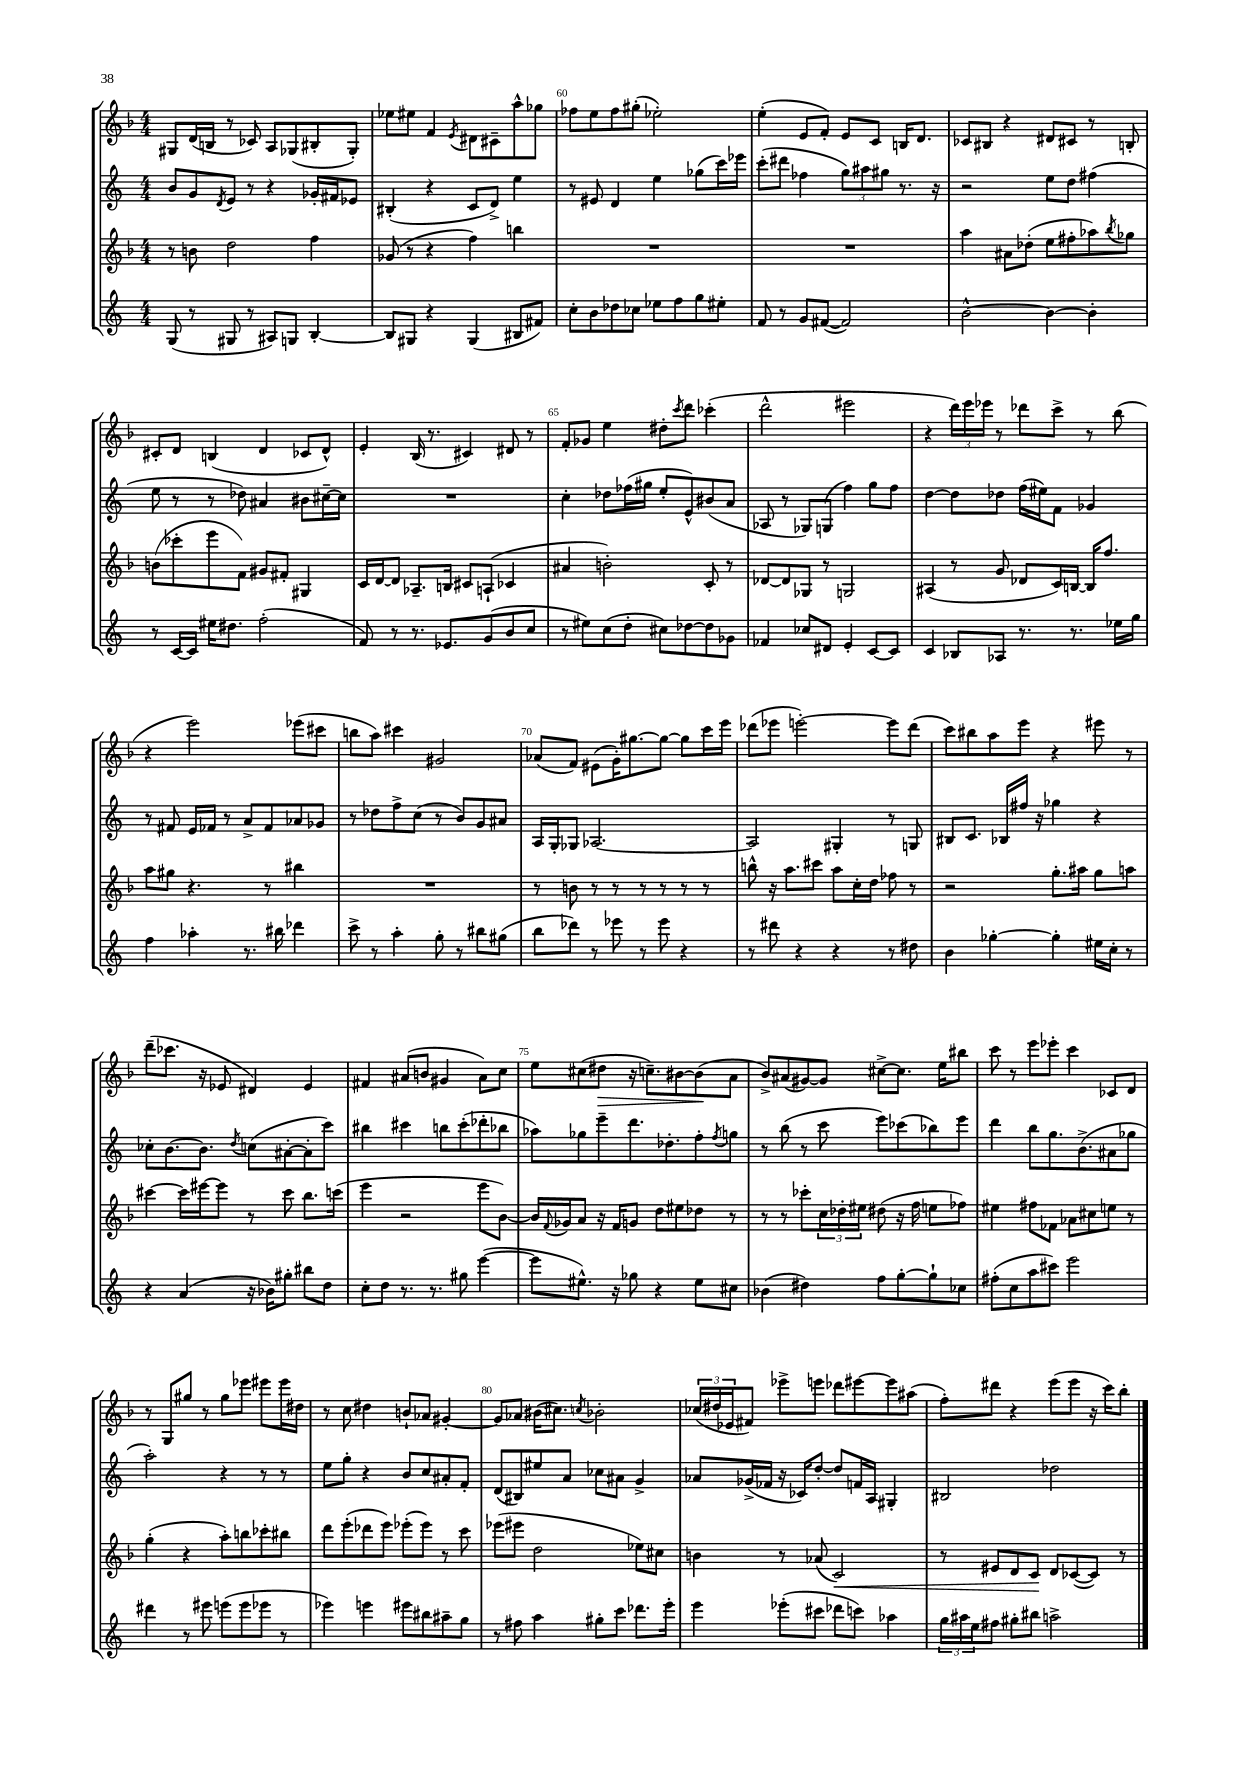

**kern	**kern	**kern	**kern
*staff4	*staff3	*staff2	*staff1
*clefG2	*clefG2	*clefG2	*clefG2
*k[]	*k[b-]	*k[]	*k[b-]
*M4/4	*M4/4	*M4/4	*M4/4
(8G	8r	8b	8G#
8r	8b	8g	(16d
.	.	.	16B
.	.	8qd	.
8G#	2dd	8e	8r
8r	.	8r	8c-)
8A#)	.	4r	8A
8G	.	.	(8G-
[4B'	4ff	16g-'	8B#'
.	.	16f#	.
.	.	8e-	8G-')
=	=	=	=
8B]	(8g-	(4B#'	8ee-
8G#	8r	.	8ee#
4r	4r	4r	4f
.	.	.	8qe
(4G#	4ff)	8c	8d#
.	.	8d^)	8c#~
8B#	4bb	4ee	8aa^^
8f#)	.	.	8gg-
=	=	=	=
8cc'	1r	8r	8ff-
8b	.	8e#	8ee
8dd-	.	4d	8ff-
8cc-	.	.	(8gg#'
8ee-	.	4ee	2ee-')
8ff	.	.	.
8gg	.	(8gg-	.
8ee#'	.	16ccc)	.
.	.	16eee-	.
=	=	=	=
8f	1r	(8ccc'	(4ee'
8r	.	8ddd#	.
8g	.	4ff-	8e
([8f#	.	.	8f')
2f#])	.	12gg)	8e
.	.	12aa#	.
.	.	.	8c
.	.	12gg#	.
.	.	8.r	16B
.	.	.	8.d
.	.	16r	.
=	=	=	=
[2b^^	4aa	2r	8c-
.	.	.	8B#
.	8a#	.	4r
.	(8dd-'	.	.
4b_	8ee	8ee	8d#
.	8ff#'	8dd	8c#
4b']	8aa-)	(4ff#	8r
.	8qbb-	.	.
.	8gg-	.	8B'
=	=	=	=
8r	(8b	8ee	8c#'
[16c	8ccc-'	8r	8d
16c]	.	.	.
16ee#	8eee	8r	(4B
8.dd#	.	.	.
.	8f)	8dd-)	.
(2ff'	8g#	4a#	4d
.	8f#'	.	.
.	4G#	8b#	8c-
.	.	[16cc#~	8d^^)
.	.	16cc#]	.
=	=	=	=
8f)	16c	1r	4e'
.	[16d	.	.
8r	8d]	.	.
8.r	8.A-~	.	(16B-
.	.	.	8.r
8.e-	16B	.	.
.	8c#	.	4c#)
(8g	(8A`	.	.
8b	4c-	.	8d#
8cc	.	.	8r
=	=	=	=
8r	4a#	4cc'	8f'
8ee#)	.	.	8g-
(8cc	2b')	8dd-	4ee
8dd'	.	(16ff-	.
.	.	16gg#	.
8cc#)	.	8ee'	8dd#'
.	.	.	8qccc
[8dd-	.	8e^^)	8ddd
8dd-]	8c'	(8b#	(4ccc-'
8g-	8r	8a	.
=	=	=	=
4f-	[8d-	8A-	2ddd^^
.	8d-]	8r	.
8cc-	8G-	8G-)	.
8d#	8r	(8G	.
4e'	2G	4ff)	2eee#
[8c	.	8gg	.
8c]	.	8ff	.
=	=	=	=
4c	(4A#	[4dd	4r
8B-	8r	8dd]	24ddd)
.	.	.	24eee
.	.	.	24eee-
8A-	8g	8dd-	8r
8.r	8d-	(16ff	8ddd-
.	.	16ee#)	.
.	16c)	8f	8ccc^
8.r	[16B	.	.
.	16B]	4g-	8r
.	8.ff	.	.
16ee-	.	.	(8bb-
16gg	.	.	.
=	=	=	=
4ff	8aa	8r	4r
.	8gg#	8f#	.
4aa-'	4.r	16e	2eee)
.	.	16f-	.
.	.	8r	.
8.r	.	8a^	.
.	8r	8f-	.
16bb#	.	.	.
4ddd-	4bb#	8a-	(8eee-
.	.	8g-	8ccc#
=	=	=	=
8ccc^	1r	8r	8bb
8r	.	8dd-	8aa)
4aa'	.	8ff^	4ccc#
.	.	(8cc	.
8gg'	.	8r	2g#
8r	.	8b)	.
8bb#	.	8g	.
(8gg#	.	8a#	.
=	=	=	=
8bb	8r	16A	(8a-
.	.	16G'	.
8ddd-)	8b	8G-	8f)
8r	8r	[2.A-	(8e#
8eee-	8r	.	16g')
.	.	.	[8.gg#
8r	8r	.	.
8eee-	8r	.	8gg#_
4r	8r	.	8gg#]
.	8r	.	16ccc
.	.	.	16eee
=	=	=	=
8r	8bb^^	2A-]	(8ddd-
8ddd#	16r	.	8eee-
.	8.aa	.	.
4r	.	.	[2eee')
.	8ccc#	.	.
4r	8aa	4G#'	.
.	16cc'	.	.
.	16dd	.	.
8r	8ff-	8r	8eee]
8dd#	8r	8G	(8ddd-
=	=	=	=
4b	2r	8B#	8ccc)
.	.	8.c	8bb#
[4gg-'	.	.	8aa
.	.	16B-	.
.	.	16ff#	8eee
.	.	16r	.
4gg-']	8.gg'	4gg-	4r
.	16aa#	.	.
16ee#	8gg	4r	8eee#
16cc'	.	.	.
8r	8aa	.	8r
=	=	=	=
4r	[4ccc#	8cc-'	(8ddd~
.	.	[8.b	8.ccc-
(4a	16ccc#]	.	.
.	[16eee#	8.b]	16r
.	8eee#]	.	8e-
.	.	8qdd	.
16r	8r	(8cc	4d#)
16b-)	.	.	.
8gg#'	8ccc#	[8a#'	.
8bb#	8.bb-	8a#']	4e-
8dd	.	8ccc)	.
.	(16ccc	.	.
=	=	=	=
8cc'	4eee	4bb#	4f#
8dd	.	.	.
8.r	2r	4ccc#	(8a#
.	.	.	8b
8.r	.	.	.
.	.	8bb	4g#
8gg#	.	(8ccc#'	.
([4eee	8eee	8ddd-'	8a#)
.	[8b-)	8bb-	8cc
=	=	=	=
8eee]	16b-]	8aa-)	8ee
.	8qqf	.	.
.	16g-	.	.
8.ee#^^)	8a	8gg-	(8cc#
.	16r	8eee~	8dd#
16r	16f	.	.
8gg-	8g	8.ddd	16r
.	.	.	8.cc~)
4r	8dd	.	.
.	.	8.dd-'	.
.	8ee#	.	[8b#
8ee#	8dd-	8ff'	(8b#]
.	.	8qff	.
8cc#	8r	8gg	8a
=	=	=	=
(4b-	8r	8r	8b-^)
.	8r	(8bb	(8a#
4dd#)	8ccc-'	8r	[8g#)
.	24cc	8ccc	8g#]
.	24dd-'	.	.
.	24ee#	.	.
8ff	(8dd#	8eee)	[8cc#^
[8gg'	16r	(8ccc-	8.cc#]
.	16ff	.	.
8gg`]	8ee	8bb-)	.
.	.	.	16ee
8cc-	8ff-)	8eee	8bb#
=	=	=	=
(8ff#'	4ee#	4ddd	8ccc
8cc	.	.	8r
8aa	8ff#	8bb	8eee
8ccc#)	8f-	8.gg	8eee-'
2eee	8a-	.	4ccc
.	.	(8.b^	.
.	8cc#	.	.
.	8ee	8a#	8c-
.	8r	8gg-	8d
=	=	=	=
4ddd#	(4gg'	2aa')	8r
.	.	.	8G
8r	4r	.	8gg#
8eee#	.	.	8r
(8eee	8aa')	4r	8gg#
8eee	8bb	.	8eee-
8eee-	8ccc-'	8r	8eee#
8r	8bb#	8r	16eee#
.	.	.	16dd#
=	=	=	=
4eee-)	8ddd	8ee	8r
.	(8eee'	8gg'	8cc
4eee	8ddd-	4r	4dd#
.	8eee)	.	.
8eee#	(8eee-'	8b	8b`
8bb#	8eee-)	8cc	8a-
8aa#~	8r	8a#'	[4g#'
8gg	8ccc	8f'	.
=	=	=	=
8r	(8eee-	(8d	8g#]
8ff#	8eee#	8B#)	8a-
4aa	2dd	8ee#	(16b#
.	.	.	8.cc#)
.	.	8a	.
.	.	.	8qcc
8gg#'	.	8cc-	2b-'
8ccc	.	8a#	.
8.ddd-	8ee-)	4g^	.
.	8cc#	.	.
16eee'	.	.	.
=	=	=	=
4eee	4b	8a-	(24cc-
.	.	.	24dd#
.	.	.	24e-
.	.	(16g-^	8f#)
.	.	16f-	.
(8eee-'	8r	16r	8eee-^
.	.	16c-)	.
8ccc#	(8a-	[8dd'	8eee
8ddd-	2c)	8dd]	8ddd-
8ccc)	.	16f	[8eee#
.	.	16A	.
4aa-	.	4G#'	8eee#]
.	.	.	(8aa#
=	=	=	=
24gg	8r	2B#	8ff')
24aa#	.	.	.
24ee	.	.	.
8ff#	8e#	.	8ddd#
8gg#'	8d	.	4r
8bb#	8c	.	.
2aa^	8d	2dd-	(8eee
.	([8c-	.	8eee
.	8c-])	.	16r
.	.	.	16ccc)
.	8r	.	8bb-'
==	==	==	==
*-	*-	*-	*-
